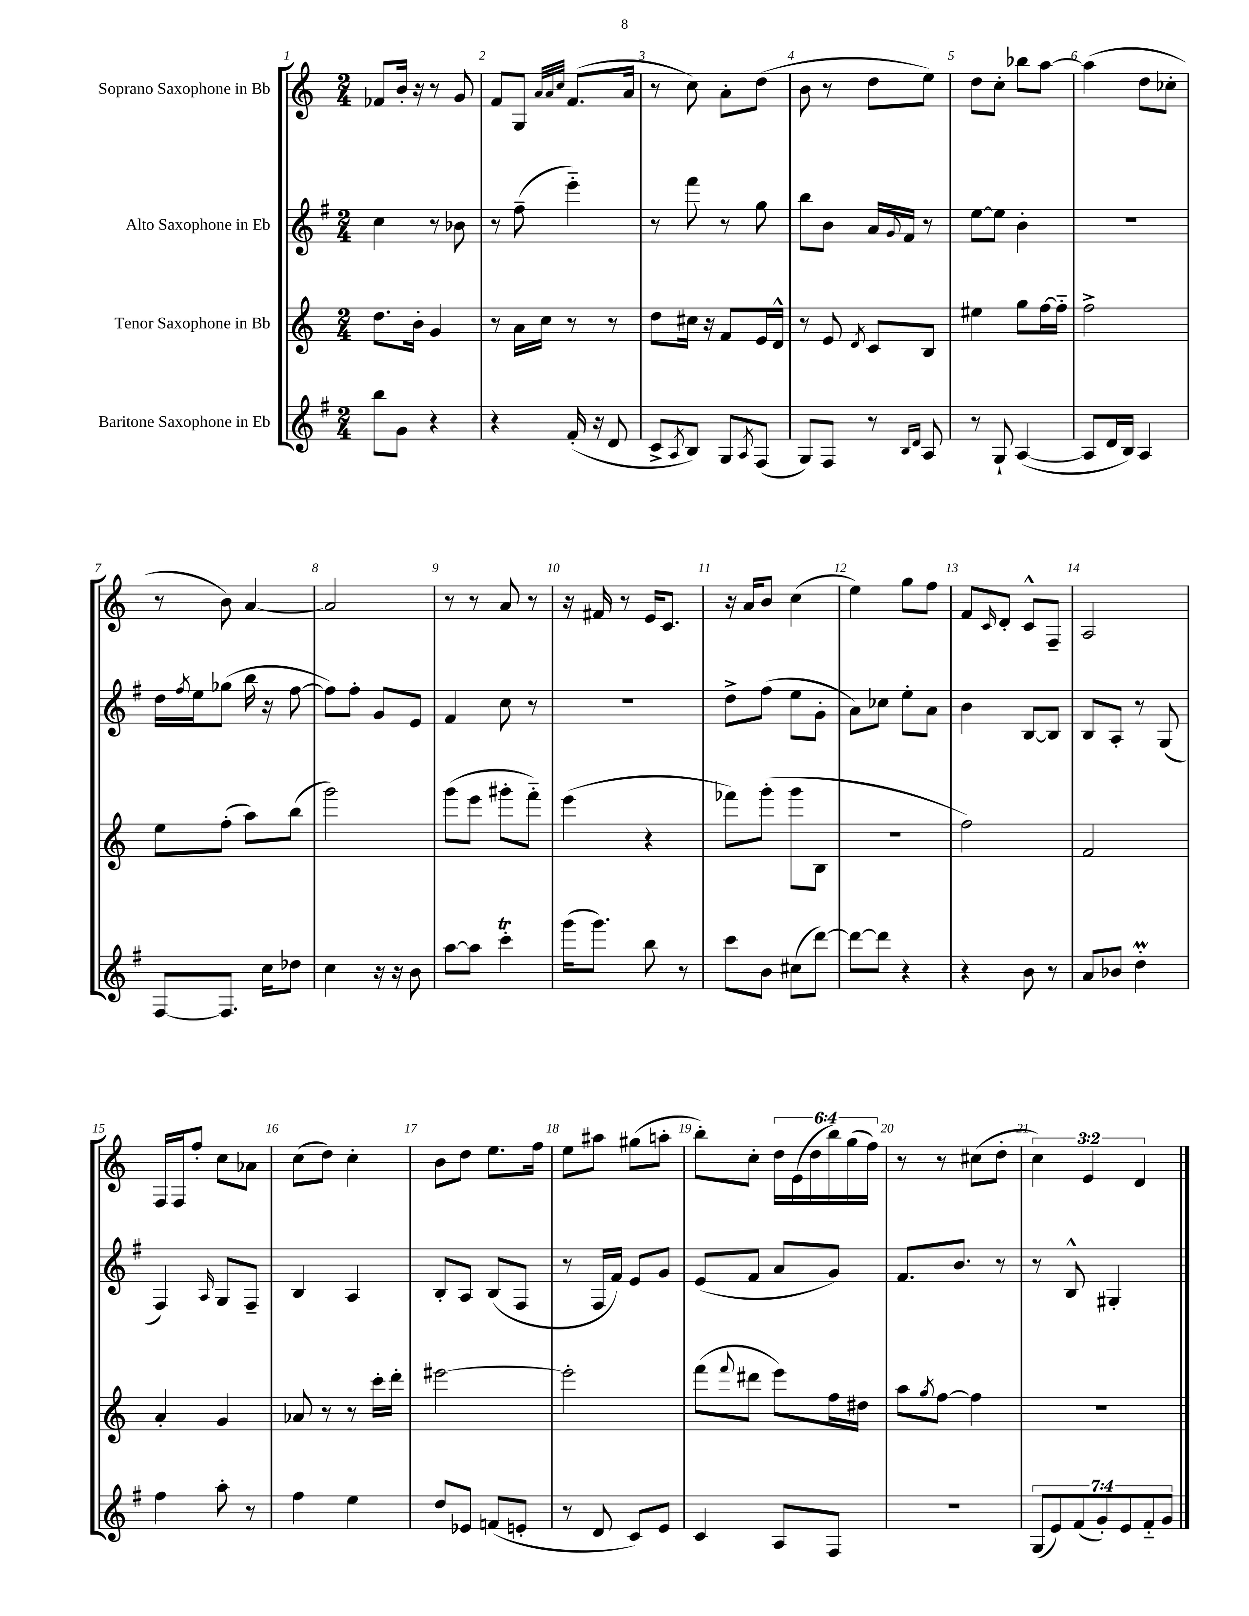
<<
\new StaffGroup <<
\new Staff = "s0" \with { instrumentName = "Soprano Saxophone in Bb" } {
    \clef treble \key c \major \numericTimeSignature \time 2/4 \override Staff.TupletNumber.text = #tuplet-number::calc-fraction-text
    fes'8 b'16-. r16 r8 g'8 |
    f'8 g8 \grace { a'32 a'32 c''32 } f'8.( a'16 |
    r8 c''8) a'8-. d''8( |
    b'8 r8 d''8 e''8) |
    d''8 c''8-. bes''8 a''8~ |
    a''4( d''8 ces''8-. |
    r8 b'8) a'4~ |
    a'2 |
    r8 r8 a'8 r8 |
    r16 fis'16 r8 e'16 c'8. |
    r16 a'16 b'8 c''4( |
    e''4) g''8 f''8 |
    f'8 \grace { c'16 } d'8-. c'8-^ f8-- |
    a2 |
    f16 f16 f''8-. c''8 aes'8 |
    c''8( d''8) c''4-. |
    b'8 d''8 e''8. f''16 |
    e''8 ais''8 gis''8( a''8-. |
    b''8-.) c''8-. \tuplet 6/4 { d''16 e'16( d''16 b''16) g''16( f''16) } |
    r8 r8 cis''8( d''8-. |
    \tuplet 3/2 { c''4) e'4 d'4 } \bar "|." |
}
\new Staff = "s1" \with { instrumentName = "Alto Saxophone in Eb" } {
    \clef treble \key g \major \numericTimeSignature \time 2/4
    c''4 r8 bes'8 |
    r8 fis''8--( e'''4-_) |
    r8 fis'''8 r8 g''8 |
    b''8 b'8 a'16 \appoggiatura { g'8 } fis'16 r8 |
    e''8~ e''8 b'4-. |
    r2 |
    d''16 \acciaccatura { fis''8 } e''16 ges''8( b''16 r16 fis''8~ |
    fis''8) fis''8-. g'8 e'8 |
    fis'4 c''8 r8 |
    R2 |
    d''8-> fis''8( e''8 g'8-. |
    a'8) ces''8 e''8-. a'8 |
    b'4 b8~ b8 |
    b8 a8-. r8 g8( |
    fis4) \grace { a16 } g8 fis8-- |
    b4 a4 |
    b8-. a8 b8( fis8 |
    r8 fis16 fis'16) e'8 g'8 |
    e'8( fis'8 a'8 g'8) |
    fis'8. b'8. r8 |
    r8 b8-^ gis4-. \bar "|." |
}
\new Staff = "s2" \with { instrumentName = "Tenor Saxophone in Bb" } {
    \clef treble \key c \major \numericTimeSignature \time 2/4
    d''8. b'16-. g'4 |
    r8 a'16 c''16 r8 r8 |
    d''8 cis''16 r16 f'8 e'16 d'16-^ |
    r8 e'8 \acciaccatura { d'8 } c'8 b8 |
    eis''4 g''8 f''16~ f''16-_ |
    f''2-> |
    e''8 f''8-.( a''8) b''8( |
    g'''2) |
    g'''8( e'''8 gis'''8-. f'''8-_) |
    e'''4( r4 |
    fes'''8) g'''8-.( g'''8 b8 |
    R2 |
    f''2) |
    f'2 |
    a'4-. g'4 |
    aes'8 r8 r8 c'''16-. d'''16-. |
    eis'''2~ |
    eis'''2-. |
    f'''8( \appoggiatura { f'''8 } dis'''8 e'''8) f''16 dis''16 |
    a''8 \acciaccatura { g''8 } f''8~ f''4 |
    R2 \bar "|." |
}
\new Staff = "s3" \with { instrumentName = "Baritone Saxophone in Eb" } {
    \clef treble \key g \major \numericTimeSignature \time 2/4 \override Staff.TupletNumber.text = #tuplet-number::calc-fraction-text
    b''8 g'8 r4 |
    r4 fis'16-.( r16 d'8 |
    c'8-> \acciaccatura { a8 } b8) g8 \acciaccatura { a8 } fis8( |
    g8) fis8 r8 \grace { b16 d'16 } a8 |
    r8 g8-! a4~( |
    a8 d'16 b16) a4 |
    fis8~ fis8. c''16 des''8 |
    c''4 r16 r16 b'8 |
    a''8~ a''8 c'''4-.\trill |
    g'''16( g'''8.) b''8 r8 |
    c'''8 b'8 cis''8( d'''8~) |
    d'''8~ d'''8 r4 |
    r4 b'8 r8 |
    a'8 bes'8 d''4-.\prall |
    fis''4 a''8-. r8 |
    fis''4 e''4 |
    d''8 ees'8 f'8( e'8-. |
    r8 d'8 c'8) e'8 |
    c'4 a8 fis8 |
    r2 |
    \tuplet 7/4 { g8( e'8) fis'8( g'8-.) e'8 fis'8-_ g'8 } \bar "|." |
}
>>
>>
\layout { \context { \Score \override BarNumber.break-visibility = ##(#f #t #t) barNumberVisibility = #all-bar-numbers-visible } }
